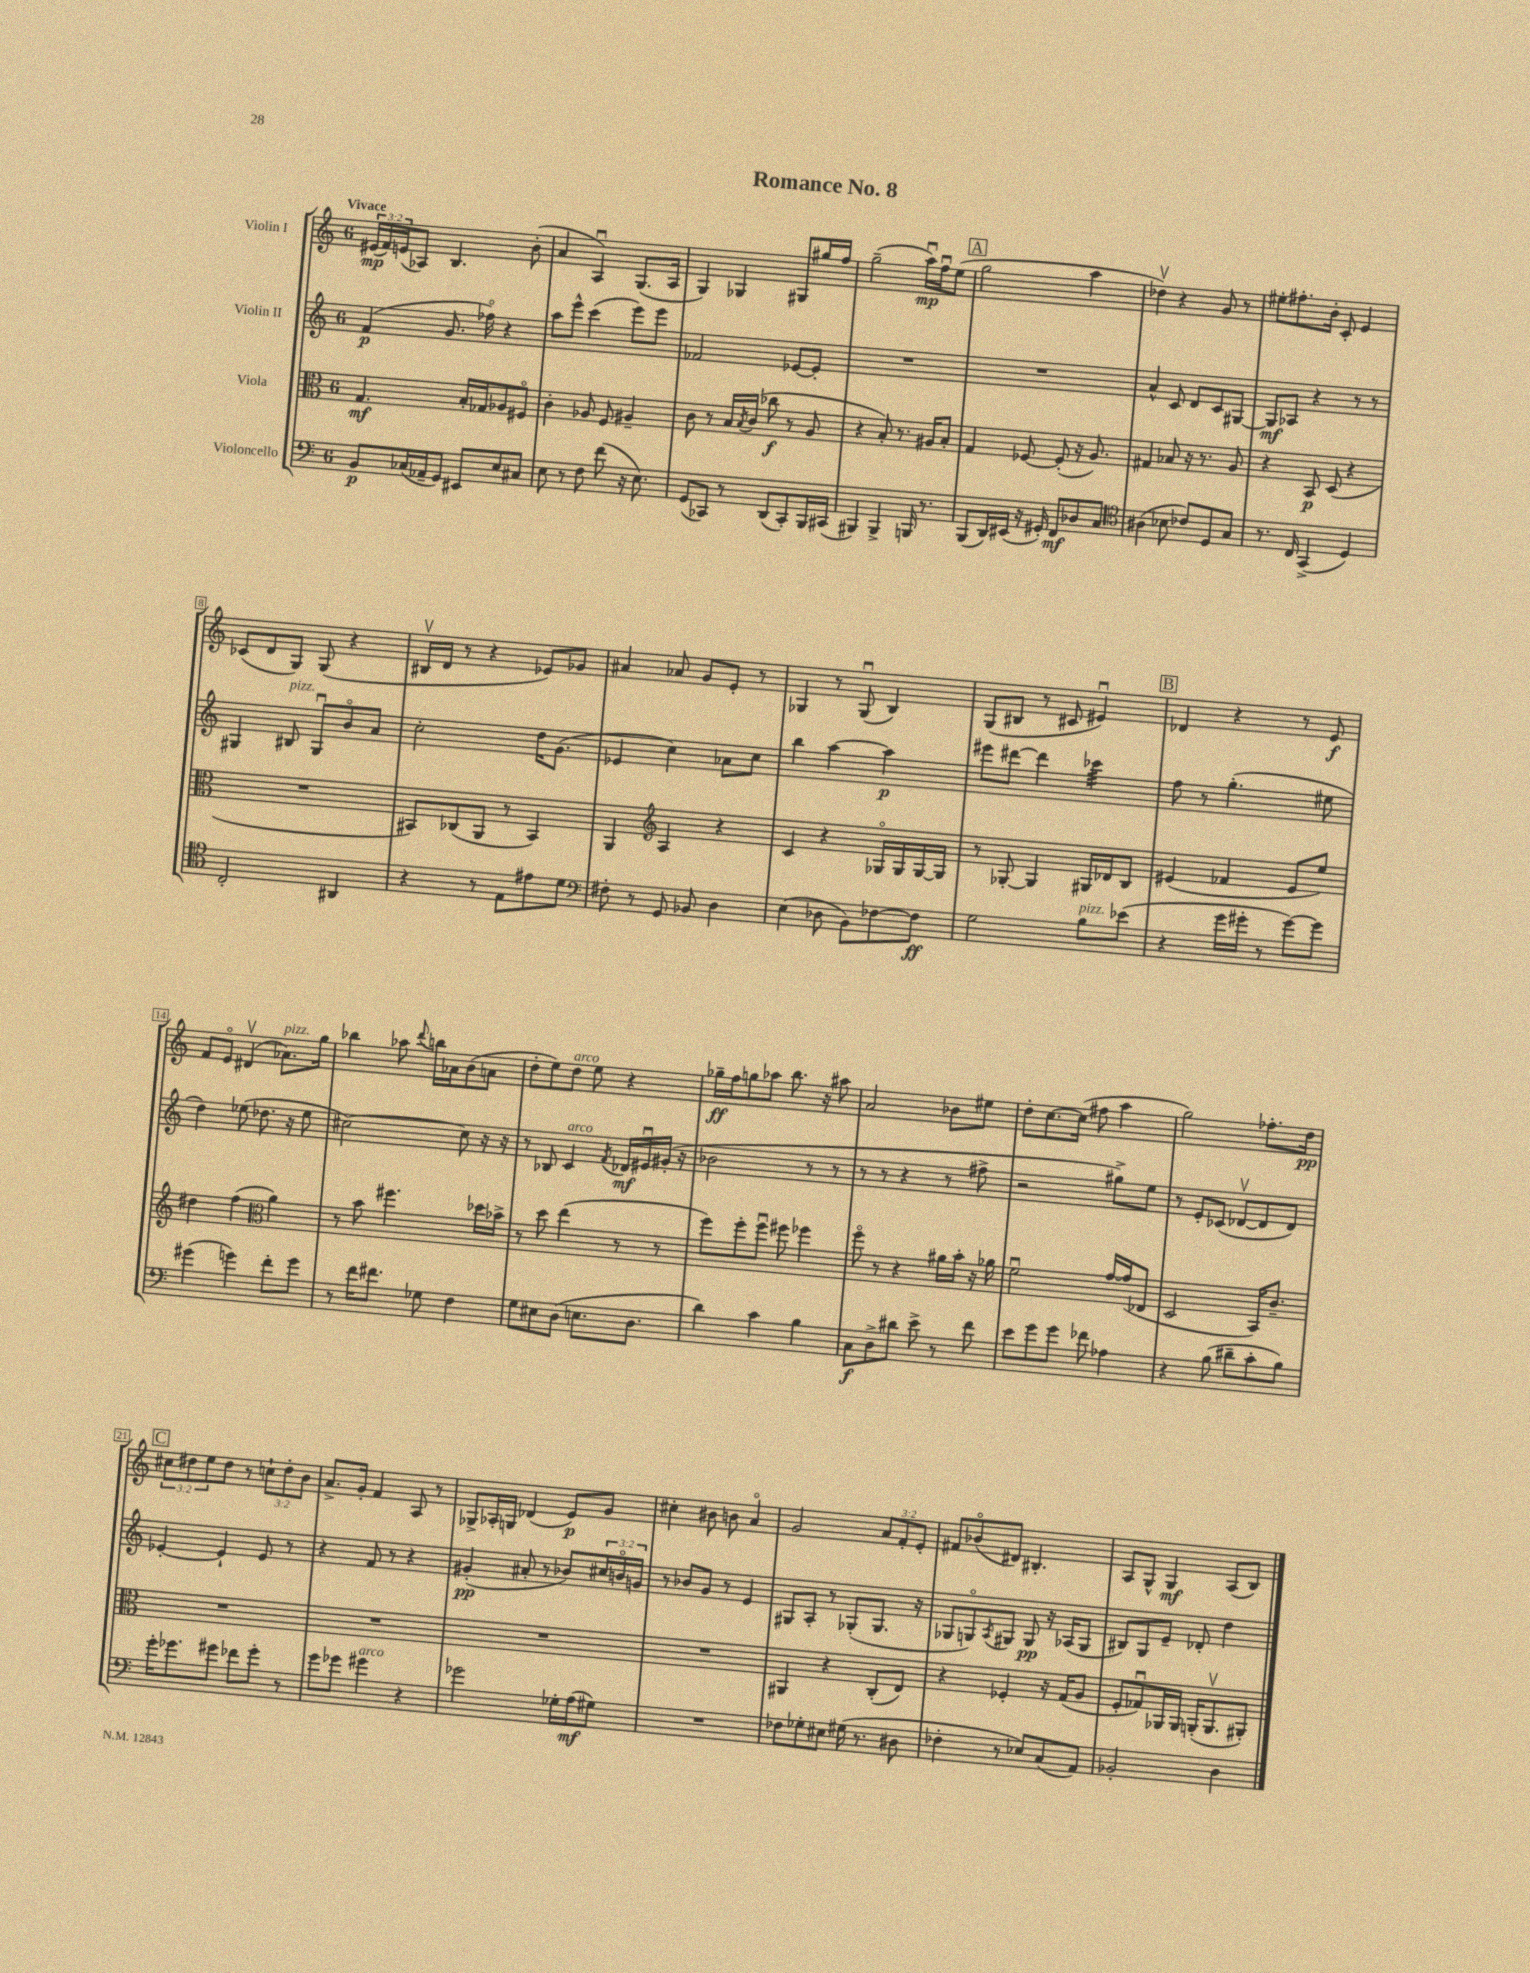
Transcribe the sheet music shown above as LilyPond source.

\header { title = "Romance No. 8" }
<<
\new StaffGroup <<
\new Staff = "s0" \with { instrumentName = "Violin I" } {
    \clef treble \key c \major \once \override Staff.TimeSignature.style = #'single-digit \time 6/8 \override Staff.TupletNumber.text = #tuplet-number::calc-fraction-text \tempo "Vivace"
    \tuplet 3/2 { eis'16\mp( f'16) e'16( } aes8) b4. b'8-.( |
    a'4 a4\downbow) g8.( a16 |
    g4) ges4 gis8 gis''16 f''16 |
    g''2--( a''16\downbow\mp) f''16\downbow e''8( |
    \mark \markup { \box "A" } g''2 a''4 |
    des''4\upbow) r4 g'8 r8 |
    eis''8-. fis''8.-. b'16-. c'8-. e'4 |
    ces'8( d'8 g8) g8( r4 |
    bis16\upbow d'16 r8 r4 ees'8) ges'8 |
    ais'4 aes'8 g'8 e'8-. r8 |
    ges4 r8 ges8\downbow( b4) |
    g8( bis8 r8 cis'8 eis'4\downbow) |
    \mark \markup { \box "B" } des'4 r4 r8 e'8\f |
    f'8 e'8\flageolet dis'4\upbow( aes'8.^\markup { \italic "pizz." }) g''16 |
    bes''4 aes''8 \appoggiatura { d'''8 } b''16 aes'16 b'8( a'8 |
    d''8-. e''8) d''8^\markup { \italic "arco" } e''8 r4 |
    ges''16--\ff f''16 g''8 aes''8 b''8. r16 ais''8 |
    a'2 bes'8 eis''8 |
    d''8-. c''8.~ c''16( fis''8 a''4 |
    g''2) fes''8.-. d''16\pp |
    \mark \markup { \box "C" } \tuplet 3/2 { cis''8 dis''8 e''8 } dis''8 r8 \tuplet 3/2 { c''8-! dis''8-. b'8 } |
    a'8.-> g'16-. f'4 a8 r8 |
    ges8-> aes16-. g16 des'4( e'8\p) g'8 |
    cis''4-. bis'8 b'8 a'4\flageolet |
    g'2 \tuplet 3/2 { a'8 f'8-. e'8-. } |
    fis'8 bes'8\flageolet( dis'8) bis4.-. |
    a8 g8-^ g4\mf a8( b8) \bar "|." |
}
\new Staff = "s1" \with { instrumentName = "Violin II" } {
    \clef treble \key c \major \once \override Staff.TimeSignature.style = #'single-digit \time 6/8 \override Staff.TupletNumber.text = #tuplet-number::calc-fraction-text
    f'4\p( g'8. fes''16\flageolet) r4 |
    a''8 e'''8-^ c'''4( e'''8) e'''8 |
    fes'2 ees'8~ ees'8-. |
    R2. |
    \mark \markup { \box "A" } R2. |
    a'4-^ c'8 d'8 c'8 gis8~ |
    gis8\mf aes8 r4 r8 r8 |
    gis4 bis8^\markup { \italic "pizz." } gis8\downbow b'8\flageolet a'8 |
    c''2-. d''16 g'8.( |
    ees'4 c''4) aes'8 c''8 |
    b''4 a''4~ a''4\p |
    eis'''8 dis'''8~ dis'''4 ces'''4:32 |
    \mark \markup { \box "B" } f''8 r8 g''4.-.( eis''8 |
    d''4) ees''8( des''8. r16 ees''8 |
    cis''2~) cis''8 r16 r16 |
    r8 bes8 c'4^\markup { \italic "arco" } \acciaccatura { f'8 } des'16\mf eis'16\downbow gis'16-.( r16 |
    bes'2 r8 r8 |
    r8 r8 r4 r8 fis''8-> |
    r2 gis''8->) e''8 |
    r8 e'8-. ces'8( des'8~\upbow des'8 des'8) |
    \mark \markup { \box "C" } ees'4~-. ees'4-! ees'8 r8 |
    r4 f'8 r8 r4 |
    gis'4-.\pp( ais'8-. r8 bes'8) \tuplet 3/2 { cis''16 b'16\flageolet g'16 } |
    r8 bes'8 g'8 r8 e'4 |
    gis8 a8-. r8 ges8-.( ges8. r16 |
    ges8 g8\flageolet) \acciaccatura { a8 } gis8 gis8\pp r16 aes16( gis8 |
    bis8) g8 e'8-- des'8-. d''4 \bar "|." |
}
\new Staff = "s2" \with { instrumentName = "Viola" } {
    \clef alto \key c \major \once \override Staff.TimeSignature.style = #'single-digit \time 6/8
    g4.\mf b16-. ges16 aes8 fis8\flageolet |
    c'4-. aes8 f8 ais4-- |
    c'8 r8 b16 \acciaccatura { b8 } c'16( ces''8\f r8 a8 |
    r4 b8-.) r8. ais16 b8-. |
    \mark \markup { \box "A" } g4 fes8~ fes8-.( r16 a8.) |
    gis4 bes8 r16 r8. a8 |
    r4 b,8\p d8( r4 |
    R2. |
    bis,8) ces8( a,8 r8 bis,4) |
    a,4 \clef treble a4 r4 |
    c'4 r4 ges16\flageolet ges16 ges16~ ges16 |
    r8 ges8~-. ges4 gis16 des'16 b8 |
    \mark \markup { \box "B" } eis'4( fes'4 eis'8 e''8) |
    dis''4 f''4( \clef alto a'4) |
    r8 b'8 fis''4. des''16 bes'16-> |
    r8 d''8 e''4( r8 r8 |
    f''8) f''8-. f''8\downbow fis''8 fes''4 |
    f''8\flageolet r8 r4 ais'16 b'16-. r16 aes'16 |
    f'2\downbow g'16~ g'16( ees8 |
    d2 b,16) c'8.-- |
    \mark \markup { \box "C" } R2. |
    R2. |
    R2. |
    R2. |
    ais,4 r4 c8-.( e8) |
    r4 fes4-. r16 g16( a8 |
    f8-. ges8\downbow) aes,16 aes,16 a,16-.( a,8.\upbow ais,8-.) \bar "|." |
}
\new Staff = "s3" \with { instrumentName = "Violoncello" } {
    \clef bass \key c \major \once \override Staff.TimeSignature.style = #'single-digit \time 6/8
    b,8\p ces16( aes,16-- g,8) eis,8 e8 cis8 |
    e8 r8 f8 f'8( r16 e8.) |
    g,8( ces,8) r8 d,8( ces,8-.) b,,16 cis,16( |
    bis,,4) bis,,4-> b,,16 r8. |
    \mark \markup { \box "A" } b,,8( d,16) eis,16( r16 gis,16-.) f,8\mf des8 c8 |
    \clef tenor ais4( bes8 ces'8) d8 g8 |
    r8. c16 g,4->( d4) |
    c2-. ais,4 |
    r4 r8 e8 eis'8 d'8 |
    \clef bass fis8-. r8 g,8 bes,8 d4 |
    e4( des8 b,8) fes8~ fes8\ff |
    g2 b8^\markup { \italic "pizz." } ees'8( |
    \mark \markup { \box "B" } r4 g'16 gis'16-. r8 gis'8~) gis'8 |
    gis'4( g'4) f'8-. g'8 |
    r8 f'16 fis'8. ges8 f4 |
    g8 eis8 d8( e8. d8. |
    d'4) c'4 b4 |
    c8\f d8-> dis'8 e'8-> r8 f'8 |
    e'8 g'8 g'8 fes'8 aes4 |
    r4 b8( dis'8-- c'8-. b8) |
    \mark \markup { \box "C" } g'16-. ges'8. gis'8 fes'8 gis'8-. r8 |
    g'8 ges'8 gis'4^\markup { \italic "arco" } r4 |
    ges'2 ges16-. a16\mf( gis8) |
    R2. |
    fes8 ges8-. eis8 gis16( r8. dis8 |
    fes4-. r8 ees8) c8( a,8) |
    bes,2-. d4 \bar "|." |
}
>>
>>
\layout { \context { \Score \override BarNumber.stencil = #(make-stencil-boxer 0.1 0.3 ly:text-interface::print) } }
